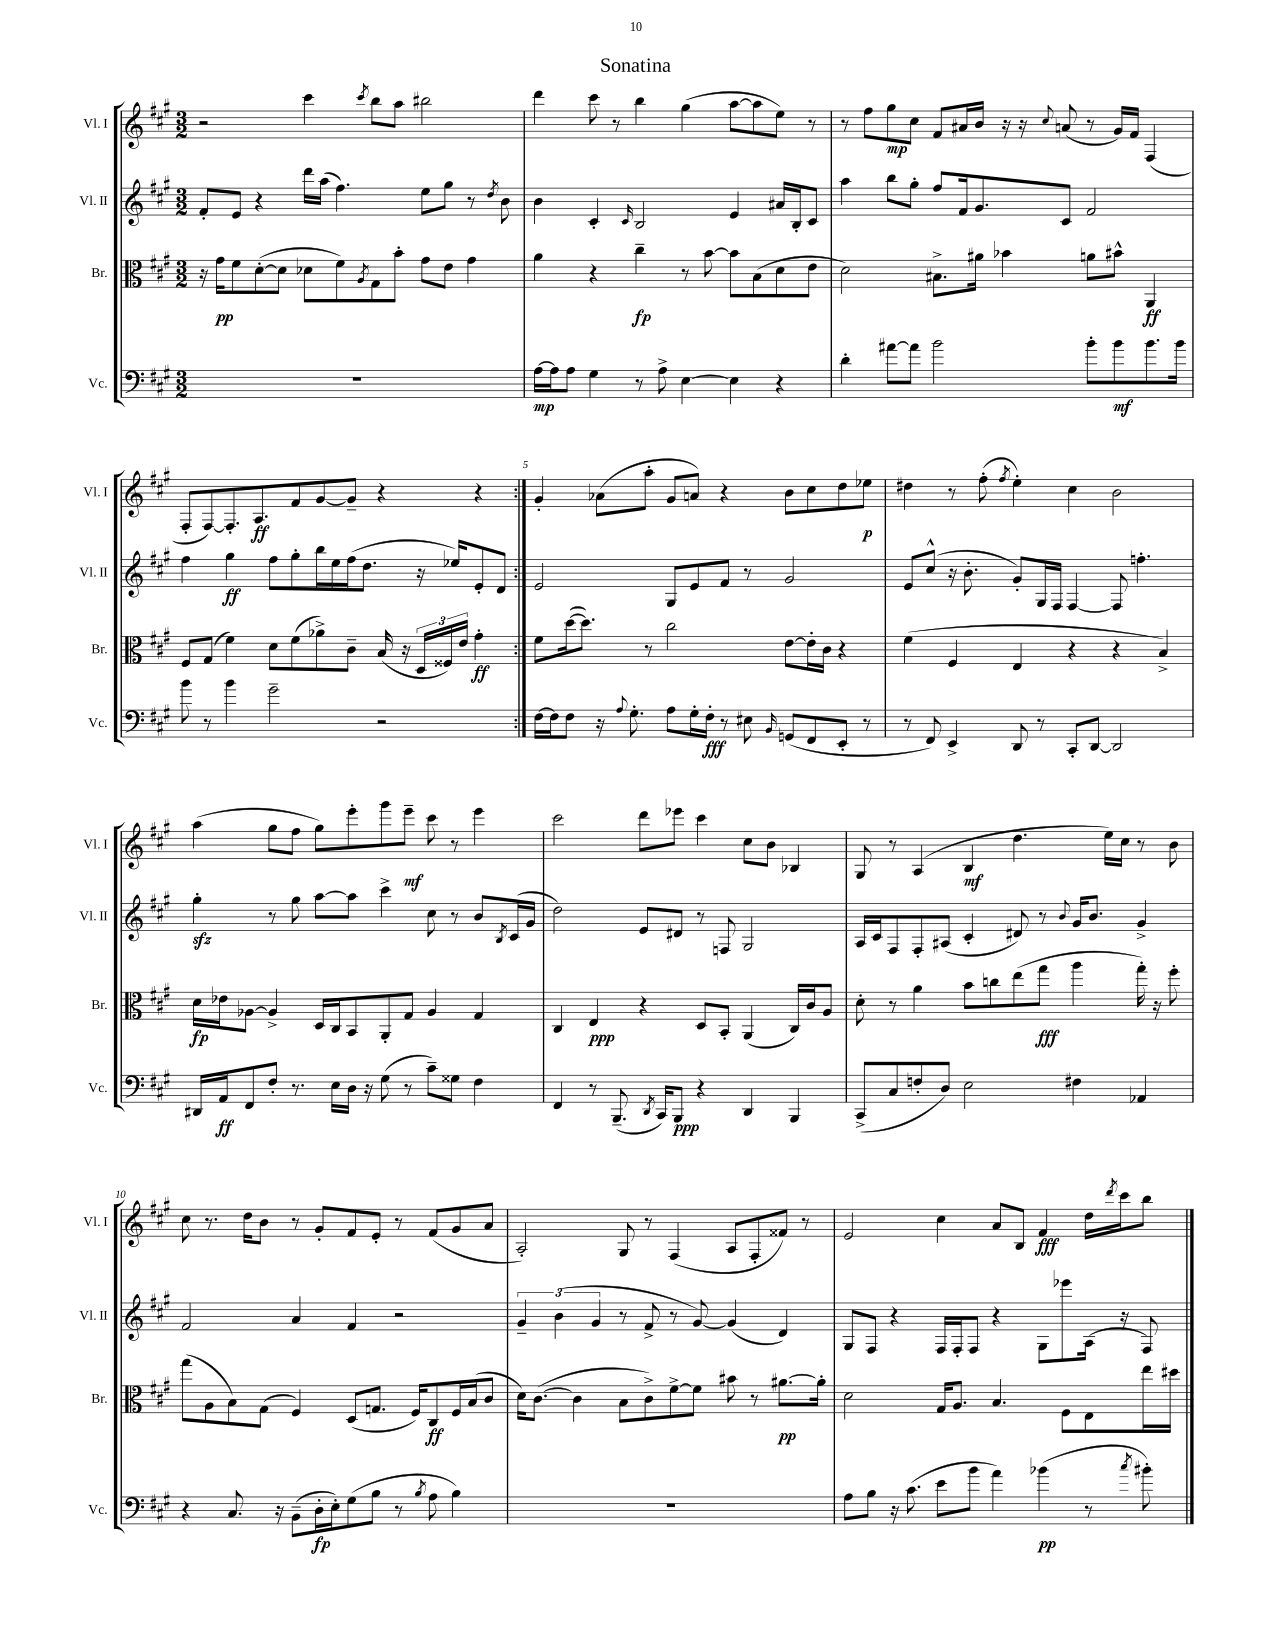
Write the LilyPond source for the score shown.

\header { title = "Sonatina" }
<<
\new StaffGroup <<
\new Staff = "s0" \with { instrumentName = "Vl. I" shortInstrumentName = "Vl. I" } {
    \clef treble \key a \major \numericTimeSignature \time 3/2
    \repeat volta 2 { r2 cis'''4 \acciaccatura { cis'''8 } b''8 a''8 bis''2 |
    d'''4 cis'''8 r8 b''4 gis''4( a''8~ a''8 e''8) r8 |
    r8 fis''8 gis''8\mp cis''8 fis'8 ais'16 b'16 r16 r16 \appoggiatura { cis''8 } a'8( r8 gis'16) fis'16 fis4( |
    fis8-. fis8~) fis8.-. a8.\ff fis'8 gis'8~ gis'8-- r4 r4 | }
    gis'4-. aes'8( a''8-. gis'8 a'8) r4 b'8 cis''8 d''8 ees''8\p |
    dis''4 r8 fis''8-.( \acciaccatura { fis''8 } e''4-.) cis''4 b'2 |
    a''4( gis''8 fis''8 gis''8) e'''8-. gis'''8 e'''8--\mf cis'''8 r8 e'''4 |
    cis'''2 d'''8 ees'''8 cis'''4 cis''8 b'8 bes4 |
    gis8 r8 a4( b4\mf d''4. e''16) cis''16 r8 b'8 |
    cis''8 r8. d''16 b'8 r8 gis'8-. fis'8 e'8-. r8 fis'8( gis'8 a'8 |
    a2-.) gis8 r8 fis4( a8 fis8-. fisis'8) r8 |
    e'2 cis''4 a'8 b8 fis'4\fff d''16 \acciaccatura { d'''8 } cis'''16 b''8 \bar "|." |
}
\new Staff = "s1" \with { instrumentName = "Vl. II" shortInstrumentName = "Vl. II" } {
    \clef treble \key a \major \numericTimeSignature \time 3/2
    \repeat volta 2 { fis'8-. e'8 r4 d'''16 a''16( fis''4.) e''8 gis''8 r8 \acciaccatura { d''8 } b'8 |
    b'4 cis'4-. \grace { cis'16 } b2 e'4 ais'16 b16-. cis'8 |
    a''4 b''8 gis''8-. fis''8 fis'16 gis'8. cis'8 fis'2 |
    fis''4 gis''4\ff fis''8 gis''8-. b''16 e''16 fis''16( d''8. r16 ees''16) e'8-. d'8 | }
    e'2 gis8 e'8 fis'8 r8 gis'2 |
    e'8 cis''8-^( r16 b'8.-. gis'8-.) gis16 fis16 fis4~ fis8 f''4.-. |
    gis''4-.\sfz r8 gis''8 a''8~ a''8 cis'''4-> cis''8 r8 b'8 \acciaccatura { b8 } cis'16( gis'16 |
    d''2) e'8 dis'8 r8 f8 gis2 |
    a16 cis'16 fis8 fis8-. ais8( cis'4-. dis'8) r8 \appoggiatura { b'8 } gis'16 b'8. gis'4-> |
    fis'2 a'4 fis'4 r2 |
    \tuplet 3/2 { gis'4-- b'4( gis'4 } r8 fis'8-> r8 gis'8~) gis'4( d'4) |
    gis8 fis8 r4 fis16 fis16-. fis8 r4 gis8 ees'''8 a16( r16 fis8) \bar "|." |
}
\new Staff = "s2" \with { instrumentName = "Br." shortInstrumentName = "Br." } {
    \clef alto \key a \major \numericTimeSignature \time 3/2
    \repeat volta 2 { r16 gis'16\pp fis'8 d'8~-.( d'8 des'8 fis'8) \acciaccatura { a8 } gis8 b'8-. gis'8 e'8 gis'4 |
    a'4 r4 cis''4--\fp r8 b'8~ b'8 b8( d'8 e'8 |
    d'2) bis8.-> ais'16 bes'4 a'8 bis'8-^ a,4\ff |
    fis8 gis8( fis'4) d'8 fis'8( aes'8->) cis'8-- b16( r16 \tuplet 3/2 { d16 fisis16) e'16 } gis'4-.\ff | }
    fis'8 d''16~( d''8.) r8 cis''2 e'8~ e'16-. cis'16 r4 |
    fis'4( fis4 e4 r4 r4 b4->) |
    d'16\fp ees'16 aes8~ aes4-> d16 cis16 b,8 a,8-. gis8 aes4 gis4 |
    cis4 e4\ppp r4 d8 b,8-. a,4( cis16) cis'16 a8 |
    d'8-. r8 a'4 b'8 c''8 e''8( gis''8\fff a''4 gis''16-.) r16 fis''8-. |
    gis''8( a8 b8) gis8( fis4) d8( g8. fis16) cis8\ff fis16 b16( cis'8 |
    d'16) cis'8.~( cis'4 b8 cis'8->) fis'8~-> fis'8 bis'8 r8 ais'8.~\pp ais'16-. |
    d'2 gis16 a8. b4. fis8 e8 e''16 dis''16 \bar "|." |
}
\new Staff = "s3" \with { instrumentName = "Vc." shortInstrumentName = "Vc." } {
    \clef bass \key a \major \numericTimeSignature \time 3/2
    \repeat volta 2 { R1. |
    a16~\mp a16 a8 gis4 r8 a8-> e4~ e4 r4 |
    d'4-. ais'8~ ais'8 b'2 b'8-. b'8\mf b'8. b'16 |
    b'8 r8 b'4 gis'2-- r2 | }
    fis16~ fis16 fis8 r16 \appoggiatura { a8 } gis8.-. a8 gis16-. fis16-.\fff r8 eis8 \grace { b,16 } g,8( fis,8 e,8-. r8 |
    r8 fis,8) e,4-> d,8 r8 cis,8-. d,8~ d,2 |
    dis,16 a,16\ff fis,8 fis8-. r8. e16 d16 r16 gis8( r8 cis'8--) gisis8 fis4 |
    fis,4 r8 b,,8.--( \acciaccatura { d,8 } cis,16) b,,8\ppp r4 d,4 b,,4 |
    cis,8->( cis8 f8-. d8) e2 fis4 aes,4 |
    r4 cis8. r16 b,8--( d16-.\fp e16-.) gis8( b8 r8 \acciaccatura { b8 } a8 b4) |
    R1. |
    a8 b8 r16 cis'8.( e'8 b'8 a'4) bes'4\pp( r8 \acciaccatura { cis''8 } bis'8-.) \bar "|." |
}
>>
>>
\layout { \context { \Score \override BarNumber.break-visibility = ##(#f #t #t) barNumberVisibility = #(every-nth-bar-number-visible 5) } }
